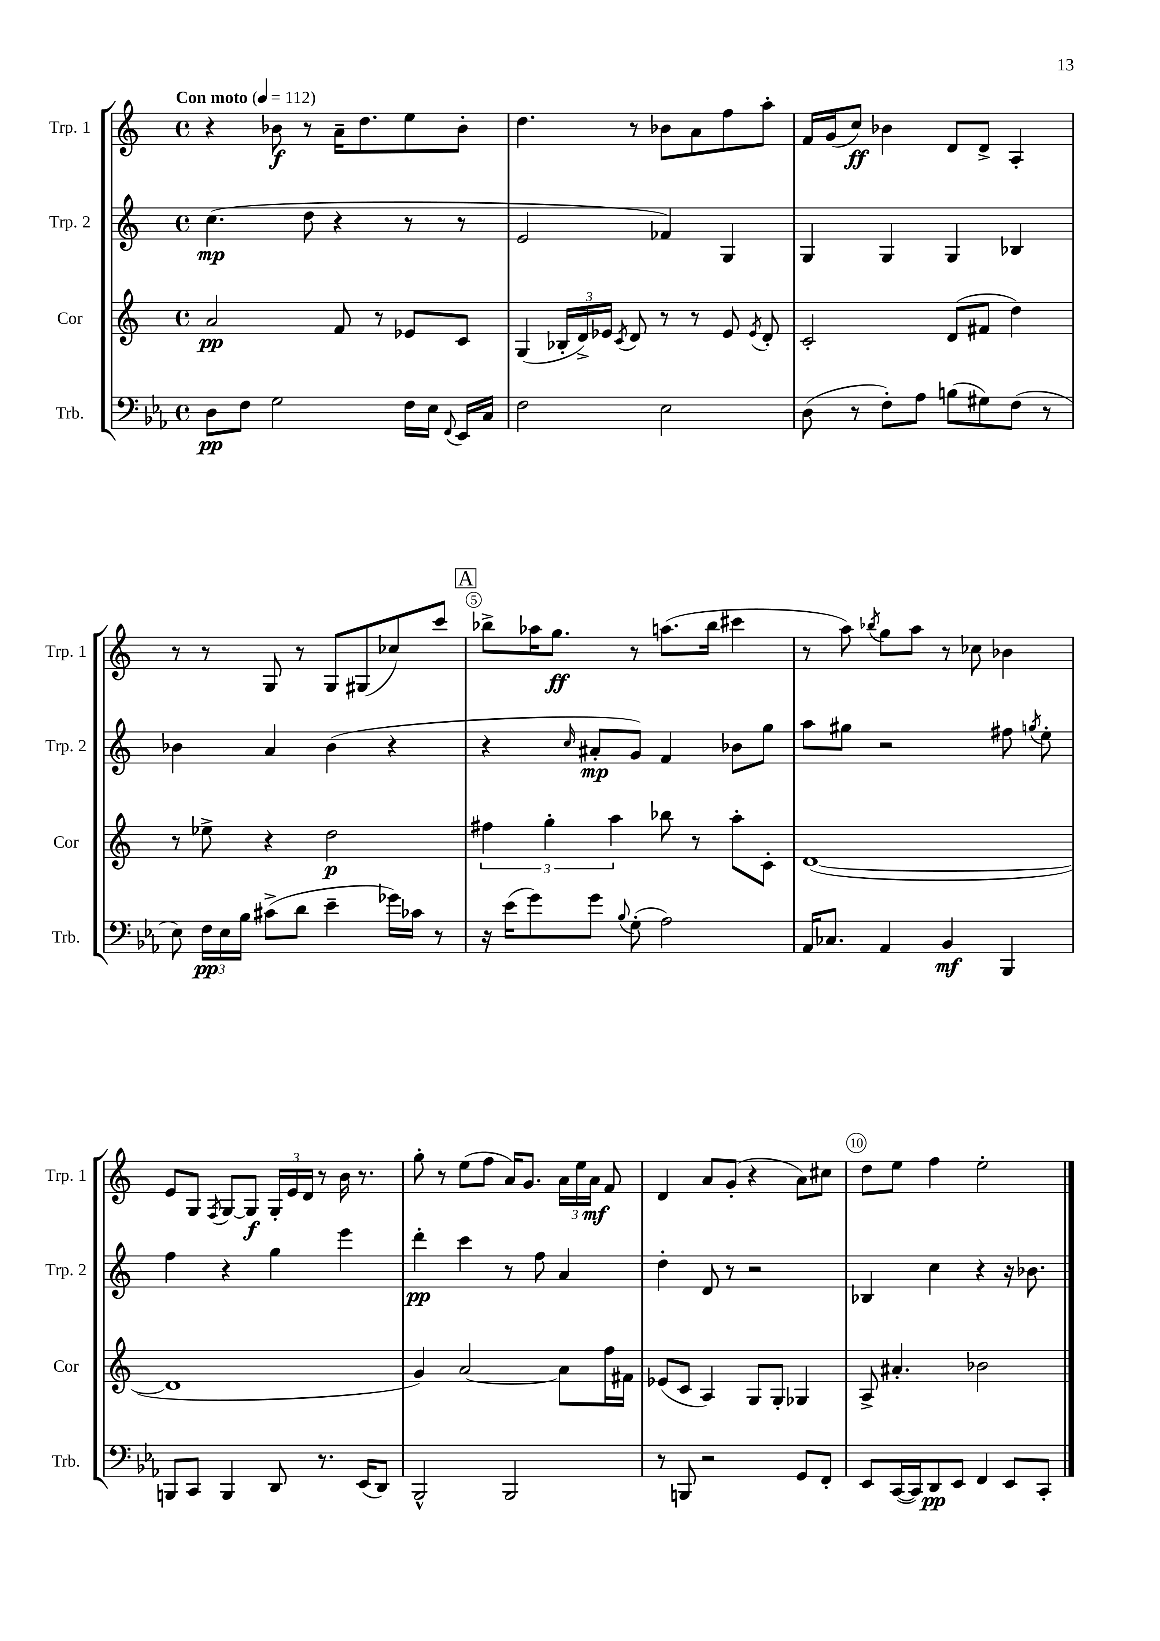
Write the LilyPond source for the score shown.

<<
\new StaffGroup <<
\new Staff = "s0" \with { instrumentName = "Trp. 1" shortInstrumentName = "Trp. 1" } {
    \clef treble \key c \major \defaultTimeSignature \time 4/4 \tempo "Con moto" 4 = 112
    \autoBeamOff r4 bes'8\f r8 a'16[-- d''8. e''8 bes'8]-. |
    d''4. r8 bes'8[ a'8 f''8 a''8]-. |
    f'16[ g'16( c''8]\ff) bes'4 d'8[ d'8]-> a4-. |
    r8 r8 g8 r8 g8[ gis8( ces''8) c'''8] |
    \mark \markup { \box "A" } bes''8[-> aes''16 g''8.]\ff r8 a''8.[( bes''16] cis'''4 |
    r8 a''8) \acciaccatura { bes''8 } g''8[ a''8] r8 ces''8 bes'4 |
    e'8[ g8] \acciaccatura { f8 } g8[~ g8]\f \tuplet 3/2 { g16[-. e'16 d'16] } r8 b'16 r8. |
    g''8-. r8 e''8[( f''8] a'16[) g'8.] \tuplet 3/2 { a'16[ e''16 a'16]\mf } f'8 |
    d'4 a'8[ g'8]-.( r4 a'8[) cis''8] |
    d''8[ e''8] f''4 e''2-. \bar "|." |
}
\new Staff = "s1" \with { instrumentName = "Trp. 2" shortInstrumentName = "Trp. 2" } {
    \clef treble \key c \major \defaultTimeSignature \time 4/4
    \autoBeamOff c''4.\mp( d''8 r4 r8 r8 |
    e'2 fes'4) g4 |
    g4 g4 g4 bes4 |
    bes'4 a'4 bes'4( r4 |
    \mark \markup { \box "A" } r4 \grace { c''16 } ais'8[-.\mp g'8]) f'4 bes'8[ g''8] |
    a''8[ gis''8] r2 fis''8 \acciaccatura { g''8 } e''8-. |
    f''4 r4 g''4 e'''4 |
    d'''4-.\pp c'''4 r8 f''8 a'4 |
    d''4-. d'8 r8 r2 |
    bes4 c''4 r4 r16 bes'8. \bar "|." |
}
\new Staff = "s2" \with { instrumentName = "Cor" shortInstrumentName = "Cor" } {
    \clef treble \key c \major \defaultTimeSignature \time 4/4
    \autoBeamOff a'2\pp f'8 r8 ees'8[ c'8] |
    g4( \tuplet 3/2 { bes16[-. d'16->) ees'16] } \acciaccatura { c'8 } d'8 r8 r8 ees'8 \acciaccatura { ees'8 } d'8-. |
    c'2-. d'8[( fis'8] d''4) |
    r8 ees''8-> r4 d''2\p |
    \mark \markup { \box "A" } \tuplet 3/2 { fis''4 g''4-. a''4 } bes''8 r8 a''8[-. c'8]-. |
    d'1~( |
    d'1 |
    g'4) a'2~ a'8[ f''16 fis'16] |
    ees'8[( c'8] a4) g8[ g8]-. ges4 |
    a8-> ais'4.-. bes'2 \bar "|." |
}
\new Staff = "s3" \with { instrumentName = "Trb." shortInstrumentName = "Trb." } {
    \clef bass \key ees \major \defaultTimeSignature \time 4/4
    \autoBeamOff d8[\pp f8] g2 f16[ ees16] \appoggiatura { f,8 } ees,16[ c16] |
    f2 ees2 |
    d8( r8 f8[-.) aes8] b8[( gis8) f8]( r8 |
    ees8) \tuplet 3/2 { f16[\pp ees16 bes16] } cis'8[->( d'8] ees'4-- ges'16[) ces'16] r8 |
    \mark \markup { \box "A" } r16 ees'16[( g'8) g'8] \appoggiatura { bes8 } g8-.( aes2) |
    aes,16[ ces8.] aes,4 bes,4\mf bes,,4 |
    b,,8[ c,8] b,,4 d,8 r8. ees,16[( d,8]) |
    bes,,2-^ bes,,2 |
    r8 b,,8 r2 g,8[ f,8]-. |
    ees,8[ c,16~( c,16) d,8\pp ees,8] f,4 ees,8[ c,8]-. \bar "|." |
}
>>
>>
\layout { \context { \Score \override BarNumber.break-visibility = ##(#f #t #t) barNumberVisibility = #(every-nth-bar-number-visible 5) \override BarNumber.stencil = #(make-stencil-circler 0.1 0.3 ly:text-interface::print) } }
